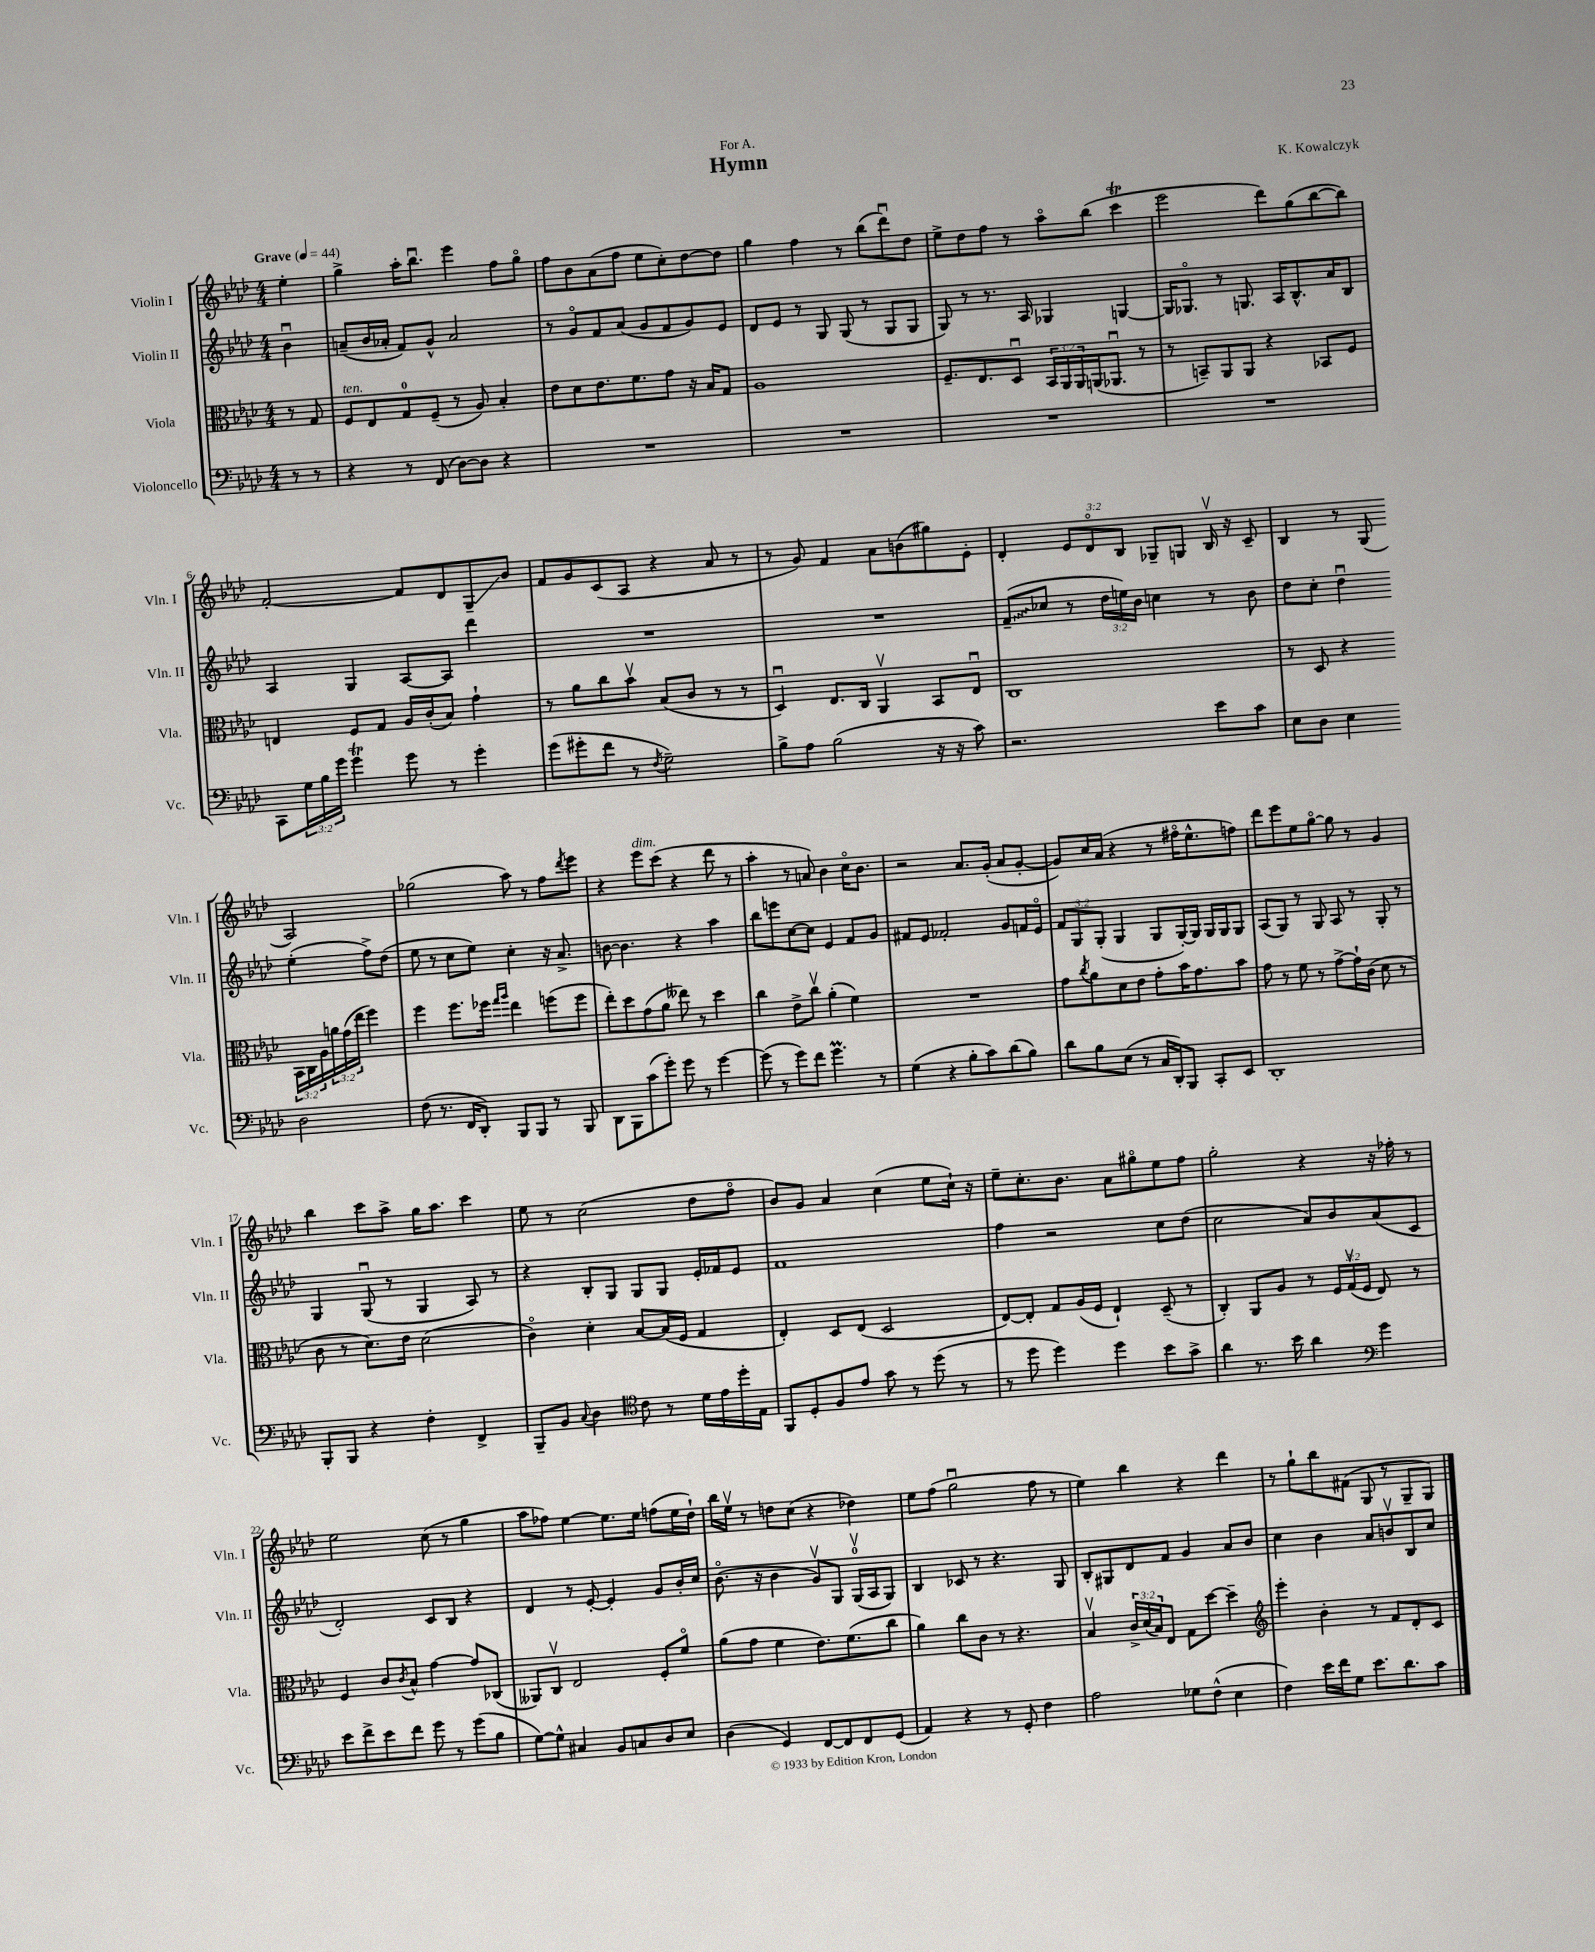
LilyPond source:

\header { title = "Hymn" composer = "K. Kowalczyk" dedication = "For A." }
<<
\new StaffGroup <<
\new Staff = "s0" \with { instrumentName = "Violin I" shortInstrumentName = "Vln. I" } {
    \clef treble \key aes \major \numericTimeSignature \time 4/4 \override Staff.TupletNumber.text = #tuplet-number::calc-fraction-text \partial 4 \tempo "Grave" 4 = 44
    ees''4-. |
    g''4-> aes''16-. bes''8.\downbow ees'''4 f''8 g''8\flageolet |
    f''8 bes'8 aes'8( f''8 ees''8 c''8-.) des''8~ des''8 |
    g''4 f''4 r8 bes''8( des'''8\downbow) des''8 |
    ees''8-> des''8 f''8 r8 aes''8\flageolet bes''8( c'''4\trill |
    ees'''2 des'''8) g''8( bes''8~ bes''8) |
    f'2~-. f'8 des'8 g8--\glissando bes'8 |
    f'8 g'8 c'8( aes8 r4 aes'8 r8 |
    r8 g'8) f'4 aes'8 b'8( gis''8) ees'8-. |
    des'4-. \tuplet 3/2 { ees'8 des'8\flageolet bes8 } ges8-- g8 bes16\upbow r16 c'8-- |
    bes4 r8 g8( aes2) |
    ges''2( aes''8) r8 f''8 \acciaccatura { des'''8 } ees'''8 |
    r4 ees'''8^\markup { \italic "dim." } c'''8( r4 des'''8 r8 |
    aes''4-. r8 a'8) bes'4 c''16\flageolet bes'8. |
    r2 aes'8. g'16-.( aes'8 g'8~-. |
    g'8) c''16 aes'16( r4 r8 fis''16\flageolet ees''8.-^ f''8) |
    des'''8 ees'''8 ees''8 g''8~\flageolet g''8 r8 g'4 |
    bes''4 c'''8 aes''8-> g''16 aes''8. c'''4 |
    ees''8 r8 c''2( des''8 f''8\flageolet |
    bes'8) g'8 aes'4 c''4( ees''8 c''16-!) r16 |
    ees''8-- c''8.-. bes'8. aes'8 gis''8\flageolet ees''8 f''8 |
    g''2-. r4 r16 fes''16-. r8 |
    ees''2 c''8( r8 g''4 |
    aes''8 fes''8) ees''4~ ees''8. ees''16 f''8( ees''16 des''16-!) |
    bes''16 ees''16\upbow r8 d''8 c''8( r4 des''4) |
    ees''8 f''8( g''2\downbow f''8 r8 |
    ees''4) bes''4 r4 des'''4 |
    r8 g''8-! bes''8 fis'8( g8 r8 g8-- g8) \bar "|." |
}
\new Staff = "s1" \with { instrumentName = "Violin II" shortInstrumentName = "Vln. II" } {
    \clef treble \key aes \major \numericTimeSignature \time 4/4 \override Staff.TupletNumber.text = #tuplet-number::calc-fraction-text \partial 4
    bes'4\downbow |
    a'8--( bes'16 aes'16-. f'8) g'8-^ aes'2 |
    r8 g'8\flageolet f'8 aes'8( g'8 f'8 g'8) ees'8 |
    des'8 ees'8 r8 g8 g8( r8 g8 g8 |
    g8) r8 r8. aes16 ges4 g4~ |
    g16 ges8.\flageolet r8 g8. aes16 bes8.-^ aes'16 bes8 |
    aes4 g4 aes8~ aes8 des'''4 |
    R1 |
    R1 |
    \once \override Glissando.style = #'zigzag f'8--\glissando( ces''8 r8 \tuplet 3/2 { des''16 e''16) bes'16 } c''4 r8 bes'8 |
    des''8 c''8-. des''4\downbow ees''4-.( f''8->) des''8( |
    ees''8 r8 c''8 ees''8) c''4-. r16 aes'8.-> |
    b'8~ b'4. r4 aes''4 |
    bes''8 e'''8 c''8~ c''8 ees'4 f'8 g'8 |
    fis'8 ees'8 fes'2-. g'8 f'16 ees'16\flageolet |
    \tuplet 3/2 { f'8 g8 g8-.( } g4 g8 g16~-.) g16 g16 g16 g8 |
    aes8( g8) r8 g8 aes8 r8 g8-. r8 |
    g4 g8\downbow( r8 g4 aes8) r8 |
    r4 bes8-. g8 g8 g8 ees'16-. fes'16 ees'8 |
    f'1 |
    f''4 r2 c''8 des''8( |
    c''2 aes'8) bes'8 aes'8( c'8 |
    des'2-.) c'8 bes8 r4 |
    des'4 r8 ees'8~-. ees'4-. g'8 bes'16-. c''16 |
    bes'8.\flageolet( r16 bes'4 g'8\upbow) g8 g16-0\upbow( aes16 g8) |
    bes4 ces'8 r8 r4. g8 |
    bes8-. gis8 des'8 f'8 g'4 aes'8 bes'8 |
    c''4 bes'4 aes'8 b'8\upbow bes8 c''8 \bar "|." |
}
\new Staff = "s2" \with { instrumentName = "Viola" shortInstrumentName = "Vla." } {
    \clef alto \key aes \major \numericTimeSignature \time 4/4 \override Staff.TupletNumber.text = #tuplet-number::calc-fraction-text \partial 4
    r8 g8 |
    f8^\markup { \italic "ten." } ees8 g8-0 f8--( r8 aes8) bes4-. |
    ees'8 des'8 ees'8. f'8. g'8 r16 bes16 g8 |
    aes1 |
    f8.-- ees8. des8\downbow \tuplet 3/2 { bes,16 aes,16 aes,16 } a,16( aes,8.\downbow r8 |
    r8 b,8--) aes,8 aes,8 r4 bes,8 f8 |
    e4 f8 g8 aes16 c'16-.( bes8) g'4-! |
    r8 aes'8 c''8 bes'8\upbow bes8( c'8 r8 r8 |
    des4\downbow) ees8. c16 aes,4\upbow bes,8 ees8\downbow |
    c1 |
    r8 des8 r4 \tuplet 3/2 { bes,16 c16 aes16 } \tuplet 3/2 { a'16 g'16( ees''16 } f''4) |
    f''4 f''8. fes''16 \grace { g''16 aes''16 } ees''4 f''8( f''8 |
    ees''8-.) des''8 g'8( aes'8 eeses''8) r8 des''4 |
    c''4 ees'8-> c''8\upbow aes'4-.( f'4) |
    R1 |
    g'8 \acciaccatura { c''8 } aes'8 des'8 ees'8 g'8-. bes'16 g'8. bes'8 |
    g'8 r8 f'8 r8 g'8~-> g'16-! c'16( des'8 r8 |
    c'8 r8 des'8.) ees'16 des'2( |
    c'4\flageolet) des'4-. bes8~ bes16( f16 g4 |
    ees4-.) des8 ees8( des2 |
    ees8~) ees8-. g8 aes16( f16 ees4-!) des8--( r8 |
    c4-.) aes,8 aes8 r8 \tuplet 3/2 { f16 g16\upbow( f16 } ees8) r8 |
    f4 c'8 \acciaccatura { c'8 } bes8-^ g'4~ g'8 ces8( |
    aeses,8) c8\upbow ees2 f8-. f'8\flageolet |
    aes'8( g'8 f'4 ees'8.) f'8.( c''8 |
    aes'4) c''8 c'8 r8 r4. |
    bes4\upbow \tuplet 3/2 { c'16-> des'16( bes16) } ees8 g8 des''8~ des''4-- |
    \clef treble ees'''4-. bes'4-. r8 f'8 des'8-. c'8 \bar "|." |
}
\new Staff = "s3" \with { instrumentName = "Violoncello" shortInstrumentName = "Vc." } {
    \clef bass \key aes \major \numericTimeSignature \time 4/4 \override Staff.TupletNumber.text = #tuplet-number::calc-fraction-text \partial 4
    r8 r8 |
    r4 r8 f,8( des8~) des8 r4 |
    R1 |
    R1 |
    R1 |
    R1 |
    c,8 \tuplet 3/2 { g16 bes16 g'16 } g'4\trill g'8 r8 g'4-. |
    g'8( gis'8-. f'8 r8 \acciaccatura { f8 } g2--) |
    bes8-> aes8 bes2( r16 r16 c'8) |
    r2. ees'8 c'8 |
    ees8 des8 ees4 des2 |
    f8( r8. f,16 des,8-.) bes,,8 bes,,8 r8 bes,,8 |
    des,8 bes,,8 c'8( g'8-.) g'8 r8 g'4~ |
    g'8( r8 g'8) f'8 g'4.\prall r8 |
    g4( r4 bes8-. c'8) des'8( bes8) |
    des'8 bes8 ees8( r8 c16 des,16-.) bes,,8 c,8-. ees,8 |
    des,1-. |
    bes,,8-. bes,,8 r4 f4-. f,4-> |
    bes,,8-- bes,8 \appoggiatura { c8 } des4 \clef tenor c'8 r8 des'16 ees'16 des''16-. ees16 |
    f,8 des8-. f8 ees'8 g'8 r8 des''8( r8 |
    r8 des''8 des''4) des''4 bes'8 g'8-> |
    aes'4 r8. bes'16 aes'4 \clef bass g'4 |
    ees'8 f'8-> ees'8 f'8 g'8 r8 g'8( bes8 |
    g8~) g8-^ cis4 bes,8 c8 des8 ees8 |
    des4( g,4) f,8~ f,8 f,8 g,8( |
    aes,4) r4 r8 g,8-. f4 |
    aes2 ges8 f8-^( ees4 |
    f4) ees'16 f'16 g8 ees'8. des'8. c'8 \bar "|." |
}
>>
>>
